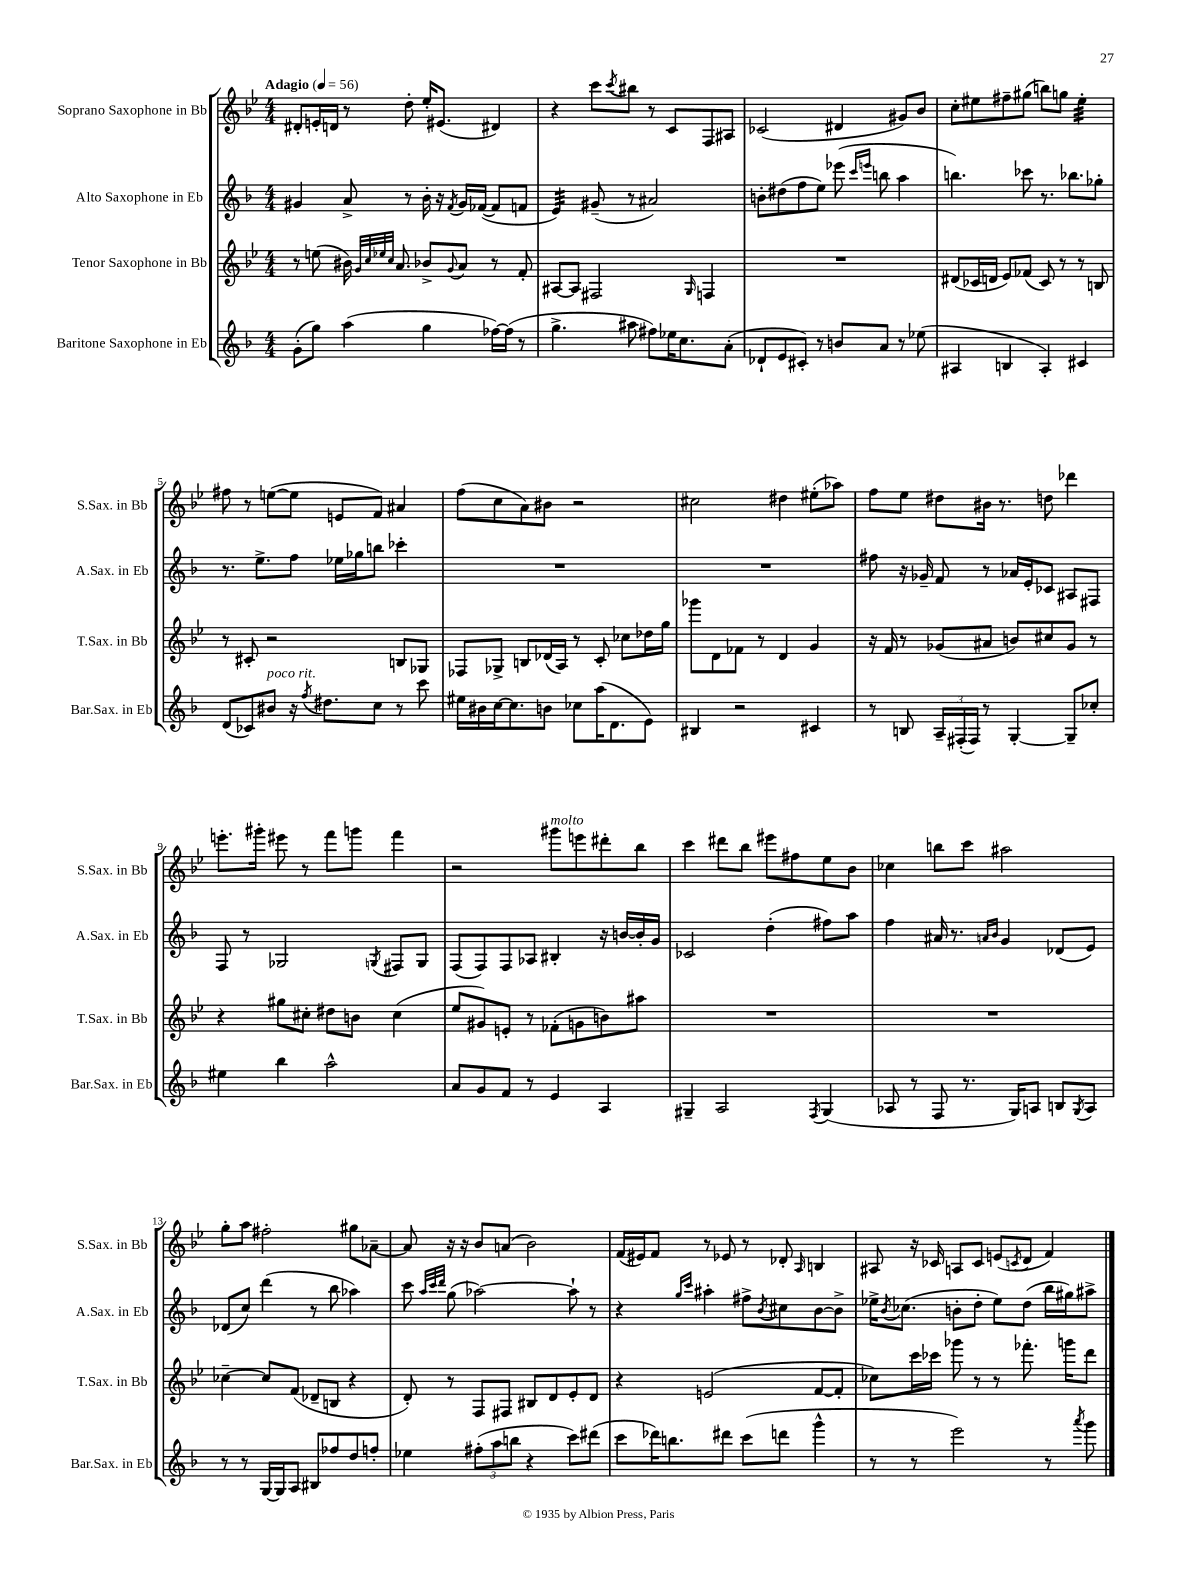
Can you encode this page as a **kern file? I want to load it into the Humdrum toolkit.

**kern	**kern	**kern	**kern
*staff4	*staff3	*staff2	*staff1
*clefG2	*clefG2	*clefG2	*clefG2
*k[b-]	*k[b-e-]	*k[b-]	*k[b-e-]
*M4/4	*M4/4	*M4/4	*M4/4
*MM56	*MM56	*MM56	*MM56
(8g'	8r	4g#	8d#'
8gg)	(8ee	.	16e'
.	.	.	16d
(4aa	16b#)	8a^	8r
.	32qqg	.	.
.	32qqcc	.	.
.	32qqee-	.	.
.	32qqcc	.	.
.	8.a	.	.
.	.	8r	8dd'
4gg	8b-^	16b-'	16ee-'
.	.	16r	(8.e#
.	8qqg	8qf	.
.	8a	16g#	.
.	.	([16f-	.
[16ff-)	8r	8f-]	4d#)
(16ff-]	.	.	.
8r	8f'	8f	.
=	=	=	=
4.gg^	[8A#	4e)	4r
.	8A#]	.	.
.	2F#	(8g#~	8ccc
.	.	.	8qccc
8aa#	.	8r	8bb#
8ff#)	.	2a#)	8r
16ee-	.	.	8c
8.cc	.	.	.
.	16qqG	.	.
.	4F	.	8F
(8a'	.	.	8A#
=	=	=	=
8d-`	1r	8b'	(2c-
8e	.	(8dd#	.
8c#')	.	8ff	.
8r	.	8ee)	.
8b	.	(8eee-	4d#
.	.	16qqccc	.
.	.	16qqeee	.
8a	.	8bb	.
8r	.	4aa	8g#)
(8ee-	.	.	8b-
=	=	=	=
4A#	(8d#	4.bb)	8cc'
.	16c-	.	8ee#
.	16d	.	.
4B	8e-)	.	8ff#~
.	(8f-	8ccc-	(8gg#
4A#')	8c-)	8.r	8bb)
.	8r	.	8gg
.	.	8.bb-	.
4c#	8r	.	4ee#'
.	8B	8gg-'	.
=	=	=	=
(8d	8r	8.r	8ff#
8c-)	8c#'	.	8r
.	.	8.ee^	.
8b#	2r	.	([8ee
16r	.	8ff	8ee]
8qff	.	.	.
8.dd#	.	.	.
.	.	16ee-	8e
.	.	16gg-	.
8cc	.	8bb	8f)
8r	8B	4ccc-'	4a#
8ccc	8G-	.	.
=	=	=	=
16ee#	8F-	1r	(8ff
16b#	.	.	.
[16cc	8G-^	.	8cc
8.cc]	.	.	.
.	8B	.	8a)
8b	(16d-	.	8b#
.	16A)	.	.
8cc-	8r	.	2r
(16aa	8c'	.	.
8.d	.	.	.
.	8cc-	.	.
8e)	16dd-	.	.
.	16gg	.	.
=	=	=	=
4B#	8ggg-	1r	2cc#
.	8d	.	.
2r	8f-	.	.
.	8r	.	.
.	4d	.	4dd#
4c#	4g	.	(8ee#'
.	.	.	8aa-)
=	=	=	=
8r	16r	8ff#	8ff
.	16f	.	.
8B	8r	16r	8ee-
.	.	16g-~	.
24A~	(8g-	8f	8dd#
(24F#'	.	.	.
24F#)	.	.	.
8r	8a#	8r	16b#
.	.	.	8.r
[4G'	8b)	16a-	.
.	.	16e'	.
.	8cc#	8c-	8dd
8G~]	8g-	8A#	4ddd-
8cc-'	8r	8F#	.
=	=	=	=
4ee#	4r	8F	8.eee'
.	.	8r	.
.	.	.	16ggg#'
4bb-	8gg#	2G-	8eee#
.	8cc#'	.	8r
2aa^^	8dd#	.	8fff
.	8b	.	8ggg
.	.	8qG	.
.	(4cc#	8F#	4fff
.	.	8G	.
=	=	=	=
8a	8ee-	(8F	2r
8g	8g#)	8F)	.
8f	8e'	8F	.
8r	8r	8A-	.
4e	(8f-'	4B#'	8ggg#
.	8g	.	8eee
4A	8b)	16r	8ddd#'
.	.	[16b	.
.	8aa#	16b']	8bb-
.	.	16g	.
=	=	=	=
4G#~	1r	2c-	4ccc
2A	.	.	8ddd#
.	.	.	8bb-
.	.	(4dd'	8eee#
.	.	.	8ff#
8qF	.	.	.
(4G#	.	8ff#)	8ee-
.	.	8aa	8b-
=	=	=	=
8A-	1r	4ff	4cc-
8r	.	.	.
8F	.	16a#	8bb
.	.	8.r	.
8.r	.	.	8ccc
.	.	16qqa	.
.	.	16qqb-	.
.	.	4g	2aa#
16G)	.	.	.
8A	.	.	.
8B	.	(8d-	.
8qG	.	.	.
8A	.	8e)	.
=	=	=	=
8r	[4cc-~	(8d-	8gg'
8r	.	8cc)	8aa
[16G	8cc-]	(4ddd	2ff#'
16G]	.	.	.
8A	(8f	.	.
8B#	8d-~	8r	.
8ff-	8B	8bb-	.
8dd	4r	4aa-)	8gg#
8ff'	.	.	[8a-~
=	=	=	=
4ee-	8d')	8ccc	8a-]
.	.	32qqaa	.
.	.	32qqccc	.
.	.	32qqddd	.
.	8r	(8gg	16r
.	.	.	16r
(12ff#'	8F	[2aa-)	8b-
12aa	.	.	.
.	8F#	.	(8a
12bb	.	.	.
4r	8B#	.	2b-)
.	8d	.	.
8ccc)	8e-'	8aa-`]	.
(8ddd#	8d	8r	.
=	=	=	=
8ccc	4r	4r	(16f
.	.	.	16e#)
16ddd-)	.	.	8f
8.bb	.	.	.
.	.	16qqgg	.
.	.	16qqccc	.
.	(2e	4aa#'	8r
8ddd#	.	.	8e-
(8ccc	.	8ff#^	8r
.	.	8qb-	.
8ddd	.	8cc#	8d-'
.	.	.	16qqA
4ggg^^	[8f	[8b-	4B
.	8f']	8b-^]	.
=	=	=	=
8r	8cc-)	16ee-^	8A#
.	.	8qb-	.
.	.	(8.cc-	.
8r	16ccc	.	16r
.	16ccc-	.	16c-
2eee)	8ggg-	8b'	8A
.	8r	8dd'	8c-
.	8r	8ee-)	(8e
.	.	.	8qc
.	8.fff-'	(8dd	8d
8r	.	16bb-	4f)
.	16ggg	16gg#)	.
8qaaa	.	.	.
8ggg	8ddd	8aa#^	.
==	==	==	==
*-	*-	*-	*-
